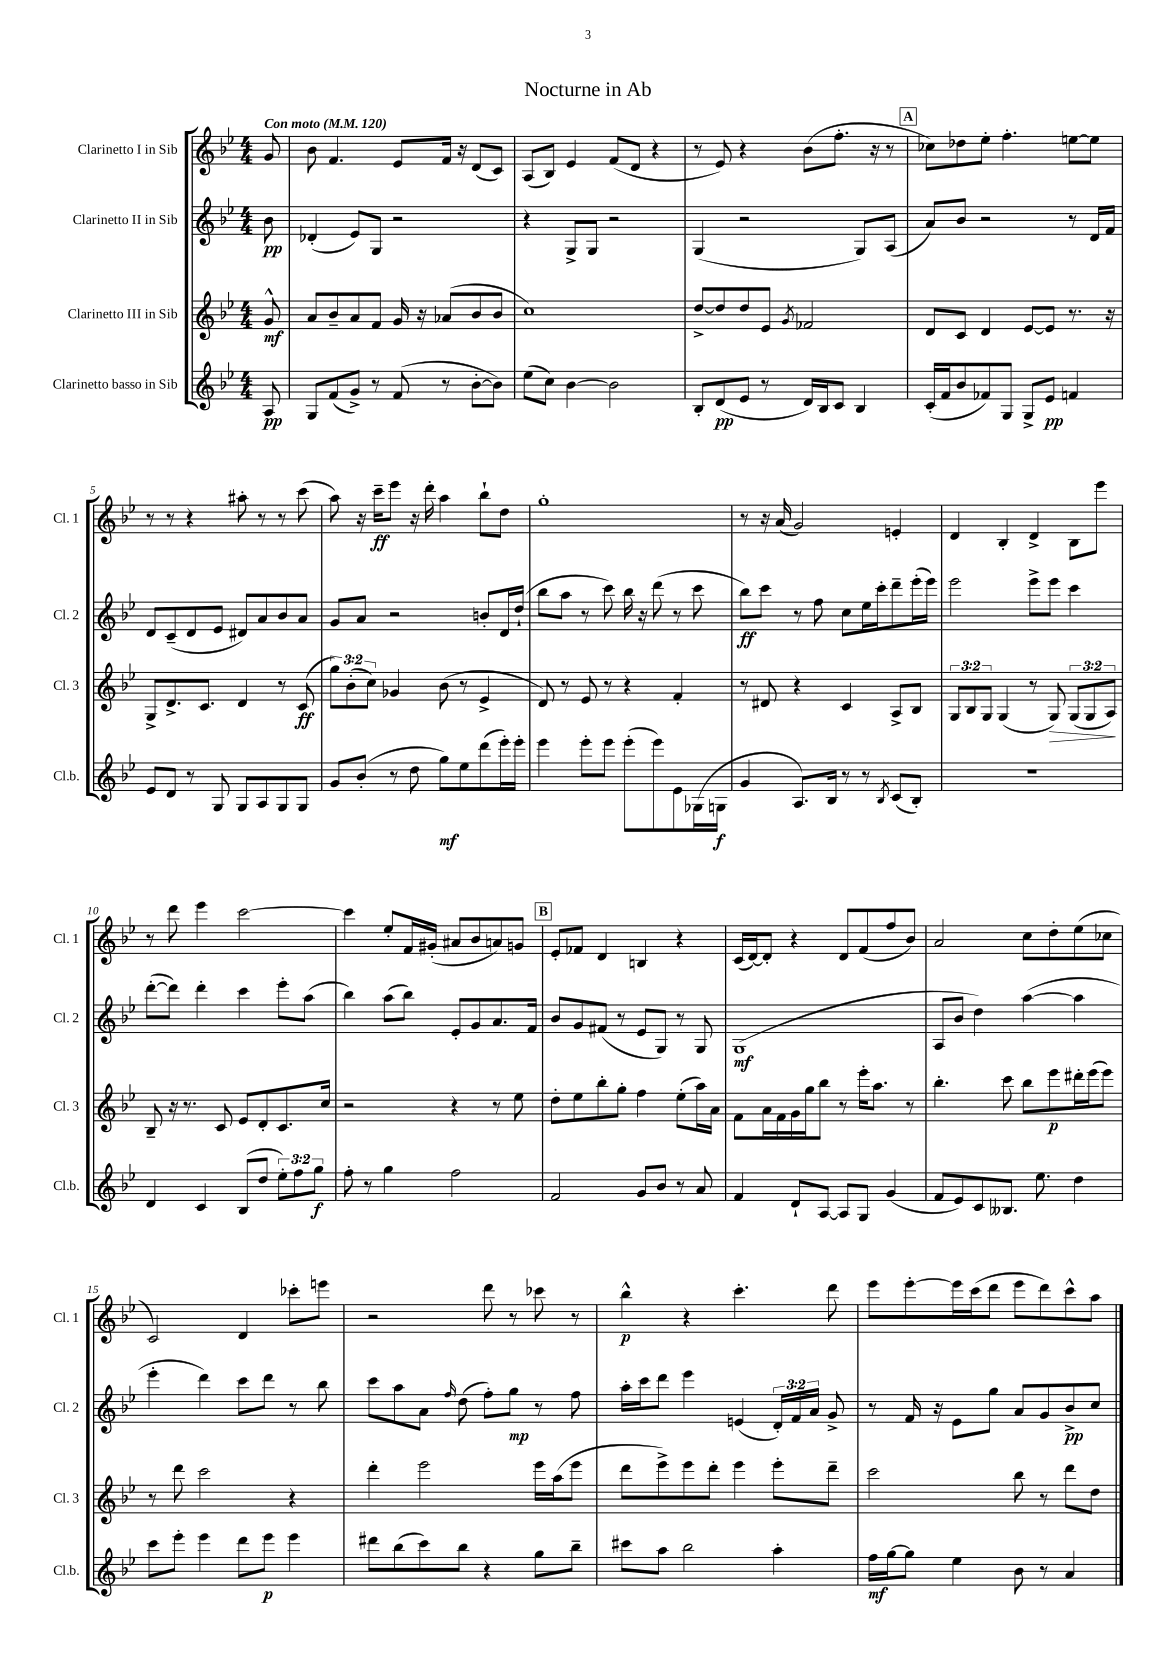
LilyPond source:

\header { title = "Nocturne in Ab" }
<<
\new StaffGroup <<
\new Staff = "s0" \with { instrumentName = "Clarinetto I in Sib" shortInstrumentName = "Cl. 1" } {
    \clef treble \key bes \major \numericTimeSignature \time 4/4 \partial 8 \tempo "Con moto" 4 = 120
    \autoBeamOff g'8 |
    bes'8 f'4. ees'8[ f'16] r16 d'8[( c'8]) |
    a8[( bes8]) ees'4 f'8[( d'8] r4 |
    r8 ees'8) r4 bes'8[( f''8.]-. r16 r8 |
    \mark \markup { \box "A" } ces''8[) des''8 ees''8]-. f''4.-. e''8[~ e''8] |
    r8 r8 r4 ais''8-. r8 r8 c'''8( |
    a''8) r16 c'''16[--\ff ees'''8] r16 d'''16-. a''4 bes''8[-! d''8] |
    g''1-. |
    r8 r16 a'16( g'2) e'4-. |
    d'4 bes4-. d'4-> bes8[ ees'''8] |
    r8 d'''8 ees'''4 c'''2~ |
    c'''4 ees''8[-. f'16 gis'16]-.( ais'8[ bes'8 a'8) g'8] |
    \mark \markup { \box "B" } ees'8[-. fes'8] d'4 b4 r4 |
    c'16[( d'16~) d'8]-. r4 d'8[ f'8( f''8 bes'8]) |
    a'2 c''8[ d''8-. ees''8( ces''8] |
    c'2) d'4 ces'''8[-. e'''8] |
    r2 d'''8 r8 ces'''8 r8 |
    bes''4-^\p r4 c'''4.-. d'''8 |
    ees'''8[ ees'''8~-. ees'''16 c'''16( d'''8] ees'''8[ d'''8) c'''8-^ a''8] \bar "|." |
}
\new Staff = "s1" \with { instrumentName = "Clarinetto II in Sib" shortInstrumentName = "Cl. 2" } {
    \clef treble \key bes \major \numericTimeSignature \time 4/4 \override Staff.TupletNumber.text = #tuplet-number::calc-fraction-text \partial 8
    \autoBeamOff bes'8\pp |
    des'4-.( ees'8[) g8] r2 |
    r4 g8[-> g8] r2 |
    g4( r2 g8[) a8]( |
    \mark \markup { \box "A" } a'8[) bes'8] r2 r8 d'16[ f'16] |
    d'8[ c'8--( d'8 ees'8] dis'8[) a'8 bes'8 a'8] |
    g'8[ a'8] r2 b'8[-. d'16 d''16]-!( |
    bes''8[ a''8] r8 c'''8) bes''16 r16 d'''8( r8 c'''8 |
    bes''8[\ff) c'''8] r8 f''8 c''8[ ees''16 c'''16-. d'''8-- ees'''16-.( ees'''16]) |
    ees'''2 ees'''8[-> ees'''8] c'''4 |
    d'''8[~-.( d'''8]) d'''4-. c'''4 ees'''8[-. a''8]( |
    bes''4) a''8[( bes''8]) ees'8[-. g'8 a'8. f'16] |
    \mark \markup { \box "B" } bes'8[ g'8 fis'8]( r8 ees'8[ g8]) r8 g8 |
    g1\mf( |
    a8[ bes'8] d''4) a''4~( a''4 |
    ees'''4-. d'''4) c'''8[ d'''8] r8 bes''8 |
    c'''8[ a''8 a'8] \grace { f''16 } d''8( f''8[-.) g''8]\mp r8 f''8 |
    a''16[-. c'''16 d'''8] ees'''4 e'4( \tuplet 3/2 { d'16[-.) f'16 a'16] } g'8-> |
    r8 f'16 r16 ees'8[ g''8] a'8[ g'8 bes'8->\pp c''8] \bar "|." |
}
\new Staff = "s2" \with { instrumentName = "Clarinetto III in Sib" shortInstrumentName = "Cl. 3" } {
    \clef treble \key bes \major \numericTimeSignature \time 4/4 \override Staff.TupletNumber.text = #tuplet-number::calc-fraction-text \partial 8
    \autoBeamOff g'8-^\mf |
    a'8[ bes'8-- a'8 f'8] g'16 r16 aes'8[( bes'8 bes'8] |
    c''1) |
    d''8[~-> d''8 d''8 ees'8] \acciaccatura { g'8 } fes'2 |
    \mark \markup { \box "A" } d'8[ c'8] d'4 ees'8[~ ees'8] r8. r16 |
    g8[-> d'8.-> c'8.] d'4 r8 c'8\ff( |
    \tuplet 3/2 { g''8[) bes'8-.( c''8]) } ges'4 bes'8( r8 ees'4-> |
    d'8) r8 ees'8 r8 r4 f'4-. |
    r8 dis'8 r4 c'4 a8[-> bes8] |
    \tuplet 3/2 { g8[ bes8 g8] } g4( r8 g8\>) \tuplet 3/2 { g8[( g8 a8]\!) } |
    bes8-- r16 r8. c'8 ees'8[ d'8-. c'8. c''16] |
    r2 r4 r8 ees''8 |
    \mark \markup { \box "B" } d''8[-. ees''8 bes''8-. g''8]-. f''4 ees''8[-.( a''16) a'16] |
    f'8[ a'16 f'16 g'16 g''16 bes''8] r8 ees'''16[-. a''8.] r8 |
    bes''4.-. c'''8 bes''8[ ees'''8\p dis'''16-. ees'''16( ees'''8]) |
    r8 d'''8 c'''2 r4 |
    d'''4-. ees'''2 ees'''16[ a''16( ees'''8] |
    d'''8[ ees'''8->) ees'''8 d'''8]-. ees'''4 ees'''8[-. d'''8]-- |
    c'''2 bes''8 r8 d'''8[ d''8] \bar "|." |
}
\new Staff = "s3" \with { instrumentName = "Clarinetto basso in Sib" shortInstrumentName = "Cl.b." } {
    \clef treble \key bes \major \numericTimeSignature \time 4/4 \override Staff.TupletNumber.text = #tuplet-number::calc-fraction-text \partial 8
    \autoBeamOff a8\pp |
    g8[ f'8( g'8]->) r8 f'8( r8 bes'8[~-. bes'8]) |
    ees''8[( c''8]) bes'4~ bes'2 |
    bes8[-. d'8\pp( ees'8] r8 d'16[) bes16 c'8] bes4 |
    \mark \markup { \box "A" } c'16[-.( f'16 bes'8 fes'8) g8] g8[-> ees'8]\pp f'4 |
    ees'8[ d'8] r8 g8 g8[ a8 g8 g8] |
    g'8[ bes'8]-.( r8 d''8 g''8[\mf) ees''8 d'''8( ees'''16-.) ees'''16]-. |
    ees'''4 ees'''8[-. ees'''8] ees'''8[-.( ees'''8) ees'8 ges16( g16]\f |
    g'4 a8.[) bes16] r8 r8 \acciaccatura { bes8 } c'8[( bes8]-.) |
    R1 |
    d'4 c'4 bes8[( d''8] \tuplet 3/2 { ees''8[-.) f''8 g''8]\f } |
    f''8-. r8 g''4 f''2 |
    \mark \markup { \box "B" } f'2 g'8[ bes'8] r8 a'8 |
    f'4 d'8[-! a8]~ a8[ g8] g'4( |
    f'8[ ees'8) c'8 beses8.] ees''8. d''4 |
    c'''8[ ees'''8]-. ees'''4 d'''8[ ees'''8]\p ees'''4 |
    dis'''8[ bes''8( c'''8) bes''8] r4 g''8[ bes''8]-- |
    cis'''8[ a''8] bes''2 a''4-. |
    f''16[\mf g''16~ g''8] ees''4 bes'8 r8 a'4 \bar "|." |
}
>>
>>
